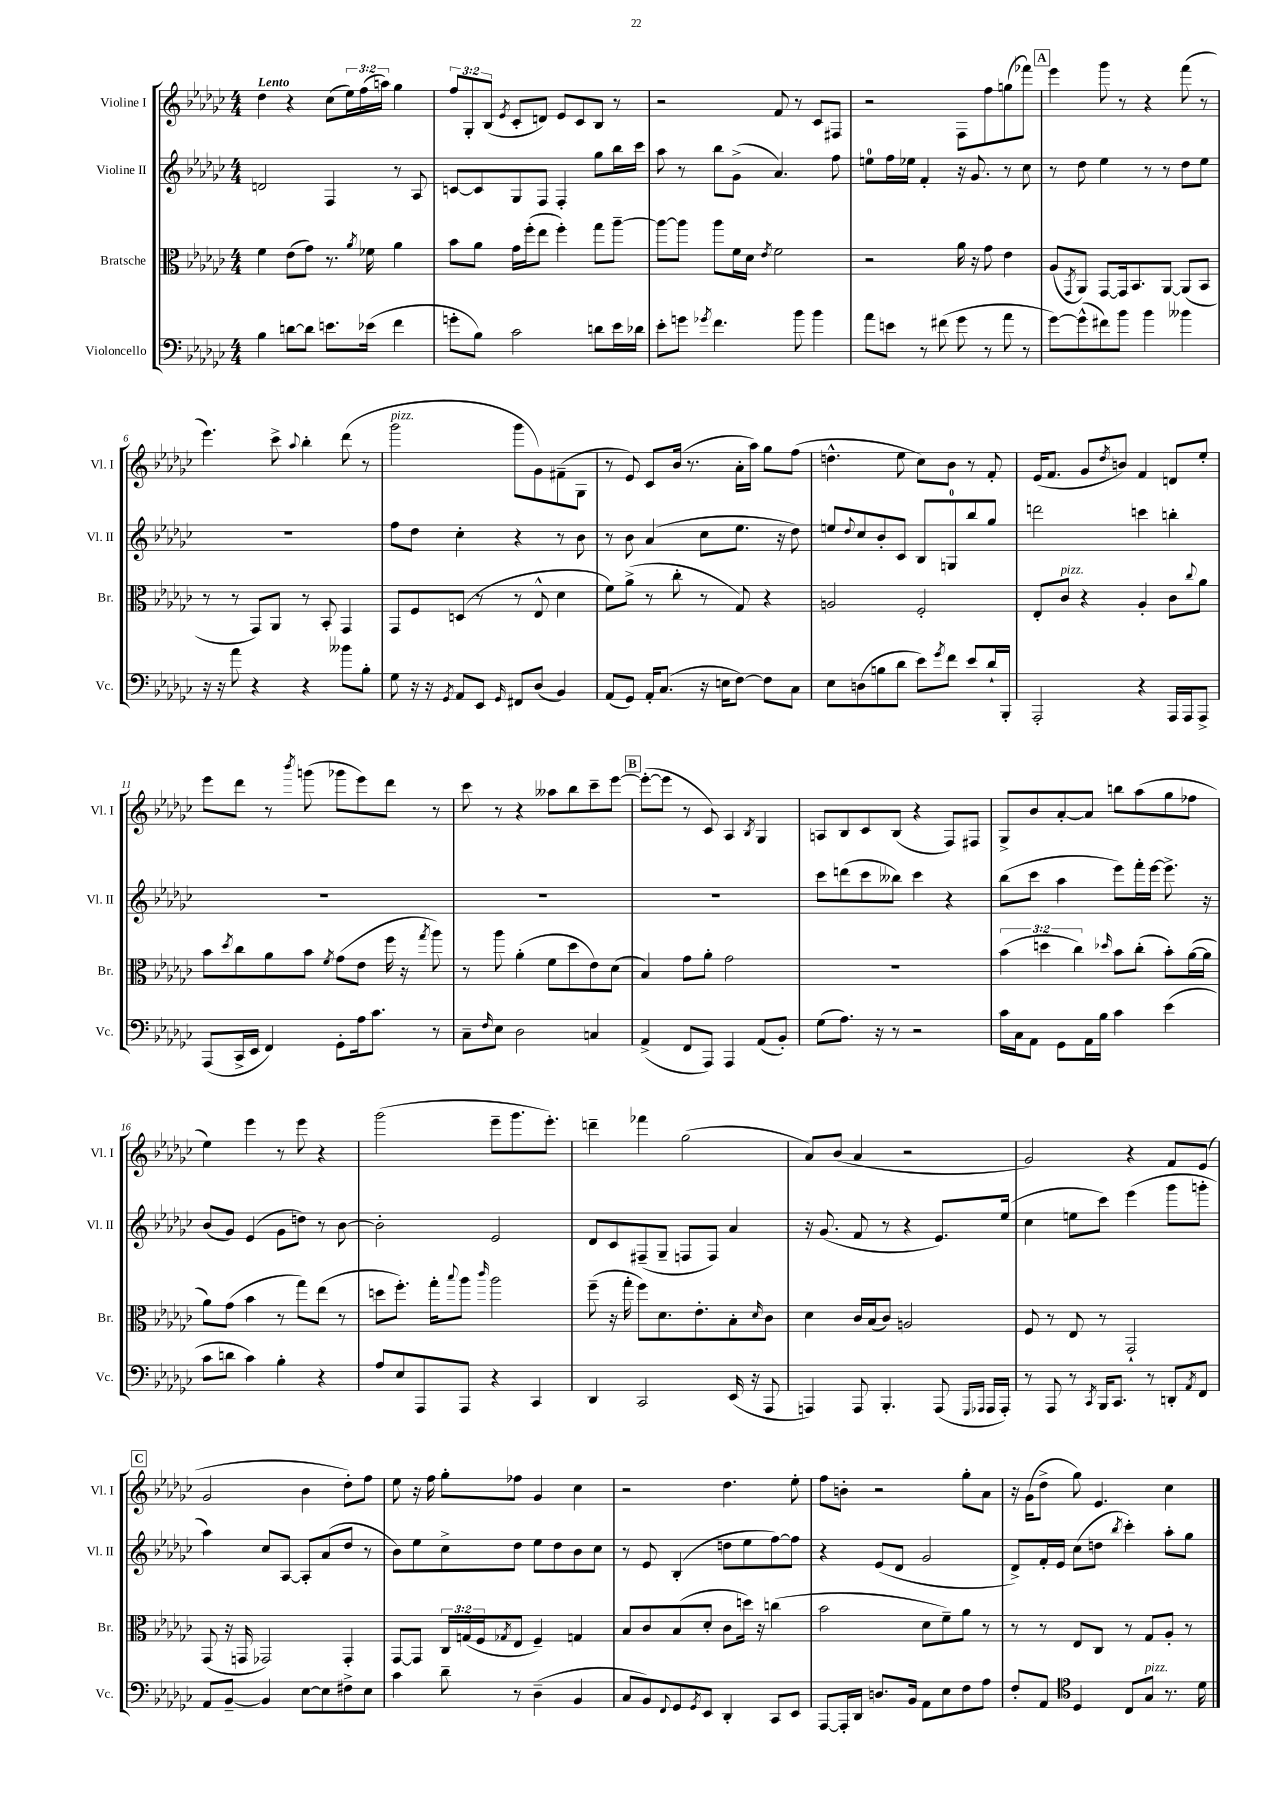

**kern	**kern	**kern	**kern
*staff4	*staff3	*staff2	*staff1
*clefF4	*clefC3	*clefG2	*clefG2
*k[b-e-a-d-g-c-]	*k[b-e-a-d-g-c-]	*k[b-e-a-d-g-c-]	*k[b-e-a-d-g-c-]
*M4/4	*M4/4	*M4/4	*M4/4
4B-	4f	2d	4dd-
[8d	(8e-	.	4r
8d]	8g-)	.	.
8.e	8.r	4F	(8cc-
.	.	.	24ee-)
.	.	.	(24ff
.	8qa-	.	.
(16e-	16f-	.	.
.	.	.	24aa)
4f	4a-	8r	4gg-
.	.	8A-	.
=	=	=	=
8g'	8b-	[8c	12ff
.	.	.	12G-'
8B-)	8a-	8c]	.
.	.	.	(12B-
.	.	.	8qe-
2c-	16g-	8G-	8c-'
.	(16ff'	.	.
.	8ee-	8F	8d)
.	4ff')	4F'	8e-
.	.	.	8c-
8d	8gg-	8gg-	8B-
16e-	[8aa-~	16bb-	8r
16d-	.	16ccc-	.
=	=	=	=
8e-'	8aa-_	8aa-	2r
8g	8aa-]	8r	.
8qg-	.	.	.
4.f	8aa-	8bb-	.
.	16f	(8g-^	.
.	16d-	.	.
.	8qe-	.	.
.	2f	4.a-)	8f
8b-	.	.	8r
4b-	.	.	8c-
.	.	8ff	8F#
=	=	=	=
8a-	2r	8ee	2r
8e	.	16ff	.
.	.	16ee-	.
8r	.	4f'	.
(8f#	.	.	.
8g-	16a-	16r	8F
.	16r	8.g-	.
8r	8g-	.	8ff
8a-	4e-	8r	(8gg
8r	.	8cc-	8fff-)
=	=	=	=
[8g-)	(8A-	8r	4eee-
.	8qGG-	.	.
(8g-^^]	8AA-)	8dd-	.
8f#)	[8GG-	4ee-	8ggg-
8b-	16GG-]	.	8r
.	8.BB-	.	.
4b-	.	8r	4r
.	[8AA-	8r	.
4b--	(8AA-]	8dd-	(8fff
.	8BB-	8ee-	8r
=	=	=	=
16r	8r	1r	4.eee-)
16r	.	.	.
8a-	8r	.	.
4r	8GG-)	.	.
.	8AA-	.	8ccc-^
.	.	.	8qqaa-
4r	8r	.	4bb-'
.	8BB-'	.	.
8b--	4GG-	.	(8ddd-
8B-'	.	.	8r
=	=	=	=
8G-	8GG-	8ff	2ggg-
16r	8F	8dd-	.
16r	.	.	.
8qGG-	.	.	.
8AA-	(8D	4cc-'	.
8EE-	8r	.	.
16qqGG-	.	.	.
8FF#	8r	4r	8ggg-
(8D-	8E-^^	.	8g-)
4BB-)	4d-	8r	(8f#~
.	.	8b-	8G-
=	=	=	=
(8AA-	8f)	8r	8r
8GG-)	(8a-^	8b-	8e-)
16AA-'	8r	(4a-	8c-
(8.C-	.	.	.
.	8cc-'	.	(16b-
.	.	.	8.r
16r	8r	8cc-	.
16E	.	.	.
[8F)	8G-)	8.ee-	16a-'
.	.	.	16aa-)
8F]	4r	.	8gg-
.	.	16r	.
8C-	.	8dd-)	(8ff
=	=	=	=
8E-	2A	8ee	4.dd^^
.	.	8qqdd-	.
(8D	.	8cc-	.
8B	.	8b-'	.
8d-	.	8c-	8ee-
8e-)	2F'	8B-	8cc-)
8qg-	.	.	.
8f	.	8G	8b-
8e-	.	8bb-	8r
16d-`	.	8gg-	8f'
16BBB-'	.	.	.
=	=	=	=
2AAA-'	8E-'	2ddd	(16e-
.	.	.	8.f
.	8c-	.	.
.	4r	.	8g-
.	.	.	8qdd-
.	.	.	8b)
4r	4A-'	4ccc	4f
16AAA-	8c-	4bb'	8d
16AAA-	.	.	.
.	8qqcc-	.	.
8AAA-^	8a-	.	8ee-'
=	=	=	=
(8AAA-	8b-	1r	8eee-
.	8qdd-	.	.
16CC-^	8cc-	.	8ddd-
16EE-	.	.	.
4FF)	8a-	.	8r
.	.	.	8qbbb-
.	8b-	.	(8ggg
.	8qf	.	.
8GG-'	(8g-	.	8ggg-
16A-	8e-	.	8eee-)
8.c-	.	.	.
.	16ff	.	8ddd-
.	16r	.	.
.	8qgg-	.	.
8r	8aa-)	.	8r
=	=	=	=
8C-~	8r	1r	8ccc-
16qqF	.	.	.
8E-	8aa-	.	8r
2D-	(4a-'	.	4r
.	8f	.	8aa--
.	8dd-	.	8bb-
4C	8e-)	.	8ccc-~
.	(8d-	.	[8eee-
=	=	=	=
(4AA-^	4B-)	1r	(8eee-'_
.	.	.	8eee-]
8FF	8g-	.	8r
8AAA-)	8a-'	.	8c-)
4AAA-	2g-	.	4A-
.	.	.	8qB-
(8AA-	.	.	4G-
8BB-')	.	.	.
=	=	=	=
(8G-	1r	8ccc-	8A
8.A-)	.	(8ddd	8B-
.	.	8ccc-	8c-
16r	.	.	.
8r	.	8bb--)	(8B-
2r	.	4ccc-	4r
.	.	4r	8F)
.	.	.	8F#
=	=	=	=
16c-	(6b-	(8bb-	8G-^
16C-	.	.	.
8AA-	.	8ccc-	8b-
.	6dd	.	.
8GG-	.	4aa-	[8a-'
.	6cc-)	.	.
16AA-	.	.	8a-]
16B-	.	.	.
.	16qqdd-	.	.
4c-	8b-	8eee-)	8bb
.	(8cc-'	16fff'	(8aa-
.	.	[16eee-	.
(4e-	8b-')	8.eee-^]	8gg-
.	([16a-	.	8ff-
.	16a-]	16r	.
=	=	=	=
8c-	8a-)	(8b-	4ee-)
8d	(8g-	8g-)	.
4c-)	4b-	(4e-	4eee-
4B-'	8r	8g-	8r
.	8gg-)	8dd)	8eee-
4r	(8ee-	8r	4r
.	8r	[8b-	.
=	=	=	=
8A-	8dd	2b-']	(2ggg-
8E-	8.ff')	.	.
8AAA-	.	.	.
.	16gg-'	.	.
.	8qqbb-	.	.
8AAA-	8aa-	.	.
.	16qqccc-	.	.
4r	2aa-	2e-	8eee-~
.	.	.	8.ggg-
4CC-	.	.	.
.	.	.	8.eee-')
=	=	=	=
4DD-	(8ff~	8d-	4ddd~
.	16r	8c-	.
.	16gg-'	.	.
2CC-	8ff)	(8F#~	4fff-
.	8.d-	8G-~	.
.	.	8F	(2gg-
.	8.e-'	.	.
.	.	8F)	.
(16EE-	8B-'	4a-	.
16r	.	.	.
.	16qqd-	.	.
8AAA-	8c-	.	.
=	=	=	=
4AAA)	4d-	16r	8a-)
.	.	(8.g-	.
.	.	.	(8b-
8AAA	16c-	8f	4a-
.	(16B-	.	.
4.BBB-'	8c-)	8r	.
.	2A	4r	2r
(8AAA	.	8.e-)	.
16qqGGG-	.	.	.
16qqAAA-	.	.	.
16AAA-	.	.	.
16AAA-')	.	(16ee-	.
=	=	=	=
8r	8F	4cc-	2g-)
8AAA-	8r	.	.
8r	8E-	8ee	.
8qCC-	.	.	.
16BBB-	8r	8ccc-)	.
8.CC-	.	.	.
.	2GG-`	(4eee-	4r
8r	.	.	.
8DD'	.	8ggg-	8f
8qAA-	.	.	.
8FF	.	8ggg'	(8e-
=	=	=	=
8AA-	(8GG-	4aa-)	2g-
[8BB-~	16r	.	.
.	16GG	.	.
4BB-]	2GG-)	8cc-	.
.	.	[8A-	.
[8E-	.	8A-']	4b-
8E-]	.	(8a-	.
8F#^	4GG-'	8dd-	8dd-')
8E-	.	8r	8ff
=	=	=	=
4c-	[8GG-	8b-)	8ee-
.	8GG-]	8ee-	16r
.	.	.	16ff
8d-~	24C-	8cc-^	8gg-'
.	(24G	.	.
.	24F	.	.
.	8qG-	.	.
8r	8E-	8dd-	8ff-
(4D-~	4F~)	8ee-	4g-
.	.	8dd-	.
4BB-	4G	8b-	4cc-
.	.	8cc-	.
=	=	=	=
8C-	8B-	8r	2r
8BB-)	8c-	8e-	.
8qqFF	.	.	.
8GG-	(8B-	(4B-'	.
8qGG-	.	.	.
8EE-	8d-'	.	.
4DD-'	8c-	8dd	4.dd-
.	16dd)	8ee-	.
.	16r	.	.
8CC-	(4cc	[8ff)	.
8EE-	.	8ff]	8ee-'
=	=	=	=
[8AAA-	2b-	4r	8ff
16AAA-']	.	.	8b'
16DD-	.	.	.
8.D	.	(8e-	2r
.	.	8d-	.
16BB-	.	.	.
8AA-	8d-	2g-	.
8E-	8f~)	.	.
8F	8a-	.	8gg-'
8A-	8r	.	8a-
=	=	=	=
8F'	8r	8d-^)	16r
.	.	.	(16g-
8AA-	8r	16f'	8dd-^
.	.	16e-	.
*clefC4	*	*	*
4D-	8E-	(8cc-	8gg-)
.	8C-	8dd	4.e-
.	.	8qbb-	.
8C-	8r	4ccc-')	.
8G-	8G-	.	.
8.r	8A-'	8aa-'	4cc-
.	8r	8gg-	.
16d-	.	.	.
==	==	==	==
*-	*-	*-	*-
